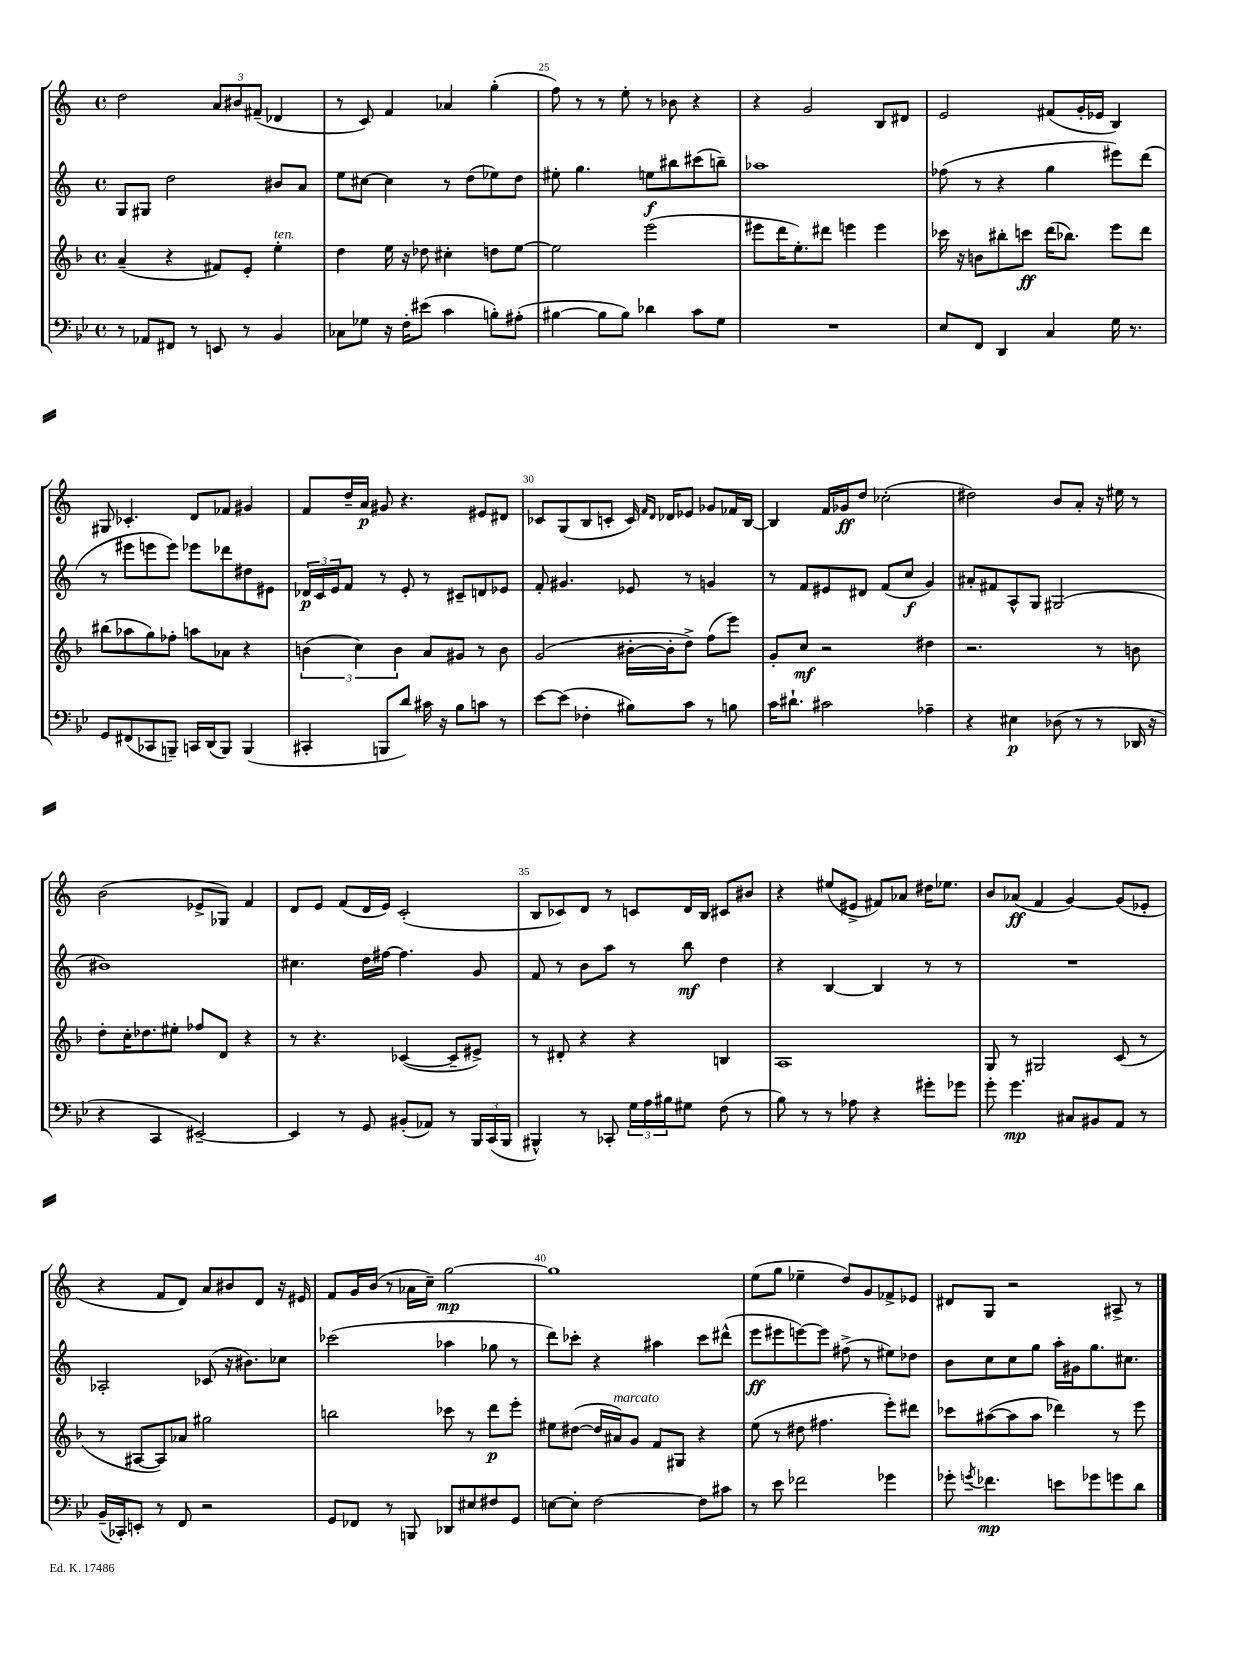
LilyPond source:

<<
\new StaffGroup <<
\new Staff = "s0" {
    \clef treble \key c \major \defaultTimeSignature \time 4/4
    d''2 \tuplet 3/2 { a'8 bis'8 fis'8--( } des'4 |
    r8 c'8) f'4 aes'4 g''4-.( |
    f''8) r8 r8 e''8-. r8 bes'8 r4 |
    r4 g'2 b8 dis'8 |
    e'2 fis'8( g'16-. ees'16 b4) |
    gis8 ces'4.-. d'8 fes'8 gis'4 |
    f'8 d''16-- a'16\p gis'8 r4. eis'8 dis'8 |
    ces'8 g8( b8 c'8-. c'16) \grace { f'16 d'16 } des'16 ees'8 ges'8 fes'16 b16~ |
    b4 f'16 ges'16\ff d''8 ces''2-.( |
    dis''2) b'8 a'8-. r16 eis''16 r8 |
    b'2( ees'8-> ges8) f'4 |
    d'8 e'8 f'8( d'16 e'16) c'2-.( |
    b8 ces'8) d'8 r8 c'8 d'16 b16 cis'8 bis'8 |
    r4 eis''8( eis'8-> fis'8) aes'8 dis''16 ees''8. |
    b'8 aes'8\ff( f'4 g'4~) g'8( ees'8-. |
    r4 f'8 d'8) a'8 bis'8 d'8 r16 eis'16 |
    f'8 g'16 b'16( r8 aes'16 c''16--) g''2~\mp |
    g''1 |
    e''8( g''8 ees''4-- d''8) g'8 fes'8-> ees'8 |
    dis'8 g8 r2 ais8-> r8 \bar "|." |
}
\new Staff = "s1" {
    \clef treble \key c \major \defaultTimeSignature \time 4/4
    g8 gis8 d''2 bis'8 a'8 |
    e''8 cis''8~ cis''4 r8 d''8( ees''8) d''8 |
    eis''8-. g''4. e''8\f bis''8 cis'''8( b''8--) |
    aes''1 |
    fes''8( r8 r4 g''4 eis'''8) d'''8( |
    r8 eis'''8 e'''8 e'''8) ees'''8 des'''8 dis''8 eis'8 |
    \tuplet 3/2 { des'16\p c'16 e'16 } f'8 r8 e'8-. r8 cis'8-- d'8 ees'8 |
    f'8-. gis'4. ees'8 r8 g'4 |
    r8 f'8 eis'8 dis'8 f'8( c''8\f g'4) |
    ais'8-. fis'8 a8-^ g8 gis2( |
    bis'1) |
    cis''4. d''16 fis''16~ fis''4. g'8 |
    f'8 r8 b'8 a''8 r8 b''8\mf d''4 |
    r4 b4~ b4 r8 r8 |
    R1 |
    aes2-. ces'8( r16 bis'8.) ces''8 |
    ces'''2( aes''4 ges''8 r8 |
    d'''8) ces'''8-. r4 ais''4 ces'''8 dis'''8-^( |
    e'''8\ff eis'''8 e'''8~) e'''8 fis''8->( r8 eis''8) des''8 |
    b'8 c''8 c''8 g''8 a''16-. gis'16 g''8. cis''8. \bar "|." |
}
\new Staff = "s2" {
    \clef treble \key f \major \defaultTimeSignature \time 4/4
    a'4--( r4 fis'8) e'8-. e''4-.^\markup { \italic "ten." } |
    d''4 e''16 r16 des''8 cis''4-. d''8 e''8~ |
    e''2 e'''2( |
    eis'''8 d'''16 e''8.-.) dis'''8 e'''4 e'''4 |
    ces'''16 r16 b'8 bis''8-. c'''8\ff d'''16( bes''8.) e'''8 d'''8 |
    bis''8( aes''8 g''8) fes''8-. a''8 aes'8 r4 |
    \tuplet 3/2 { b'4( c''4) b'4 } a'8 gis'8 r8 b'8 |
    g'2( bis'16~-. bis'16-. d''8->) f''8( e'''8) |
    g'8-. c''8\mf r2 dis''4 |
    r2. r8 b'8 |
    d''8-. c''16-. des''8. eis''8-. fes''8 d'8 r4 |
    r8 r4. ces'4~( ces'8-- eis'8->) |
    r8 dis'8-. r4 r4 b4 |
    a1 |
    g8 r8 gis2 c'8( r8 |
    r8 ais8~ ais8) aes'8 gis''2 |
    b''2 ces'''8 r8 d'''8\p e'''8-. |
    eis''8 dis''8~( dis''16 ais'16^\markup { \italic "marcato" }) g'8 f'8 gis8 r4 |
    e''8( r8 dis''8 fis''4. e'''8-.) dis'''8 |
    ces'''8 ais''8~( ais''8 ais''8 des'''4) r8 e'''8 \bar "|." |
}
\new Staff = "s3" {
    \clef bass \key bes \major \defaultTimeSignature \time 4/4
    r8 aes,8 fis,8 r8 e,8 r8 bes,4 |
    ces8 ges8 r16 f16-. eis'8( c'4 b8-.) ais8-.( |
    bis4~ bis8 bis8) des'4 c'8 g8 |
    R1 |
    ees8 f,8 d,4 c4 g16 r8. |
    g,8 fis,8( ces,8 b,,8--) c,16 d,16( b,,8) b,,4( |
    cis,4-. b,,8 d'8) cis'16 r16 bes8 c'8 r8 |
    ees'8~ ees'8( fes4-. bis8) c'8 r8 b8 |
    c'16 dis'8.-! cis'2 aes4-- |
    r4 eis4\p des8( r8 r8 des,16 r16 |
    r4 c,4 eis,2~--) |
    eis,4 r8 g,8 bis,8-.( aes,8) r8 \tuplet 3/2 { bes,,16 c,16( bes,,16 } |
    bis,,4-^) r8 ces,8-. \tuplet 3/2 { g16 a16 bis16 } gis8 f8( r8 |
    bes8) r8 r8 aes8 r4 gis'8-. ges'8 |
    g'8-. g'4.\mp cis8 bis,8 a,8 r8 |
    bes,16--( ces,16-.) e,8-. r8 f,8 r2 |
    g,8 fes,8 r8 b,,8 des,8 eis8 fis8 g,8 |
    e8~ e8-. f2~ f8 cis'8 |
    r8 ees'8 fes'2 ges'4 |
    ges'8-. \acciaccatura { g'8 } fes'4.\mp e'8 ges'8 g'8 d'8 \bar "|." |
}
>>
>>
\layout { \context { \Score currentBarNumber = #23 \override BarNumber.break-visibility = ##(#f #t #t) barNumberVisibility = #(every-nth-bar-number-visible 5) } }
